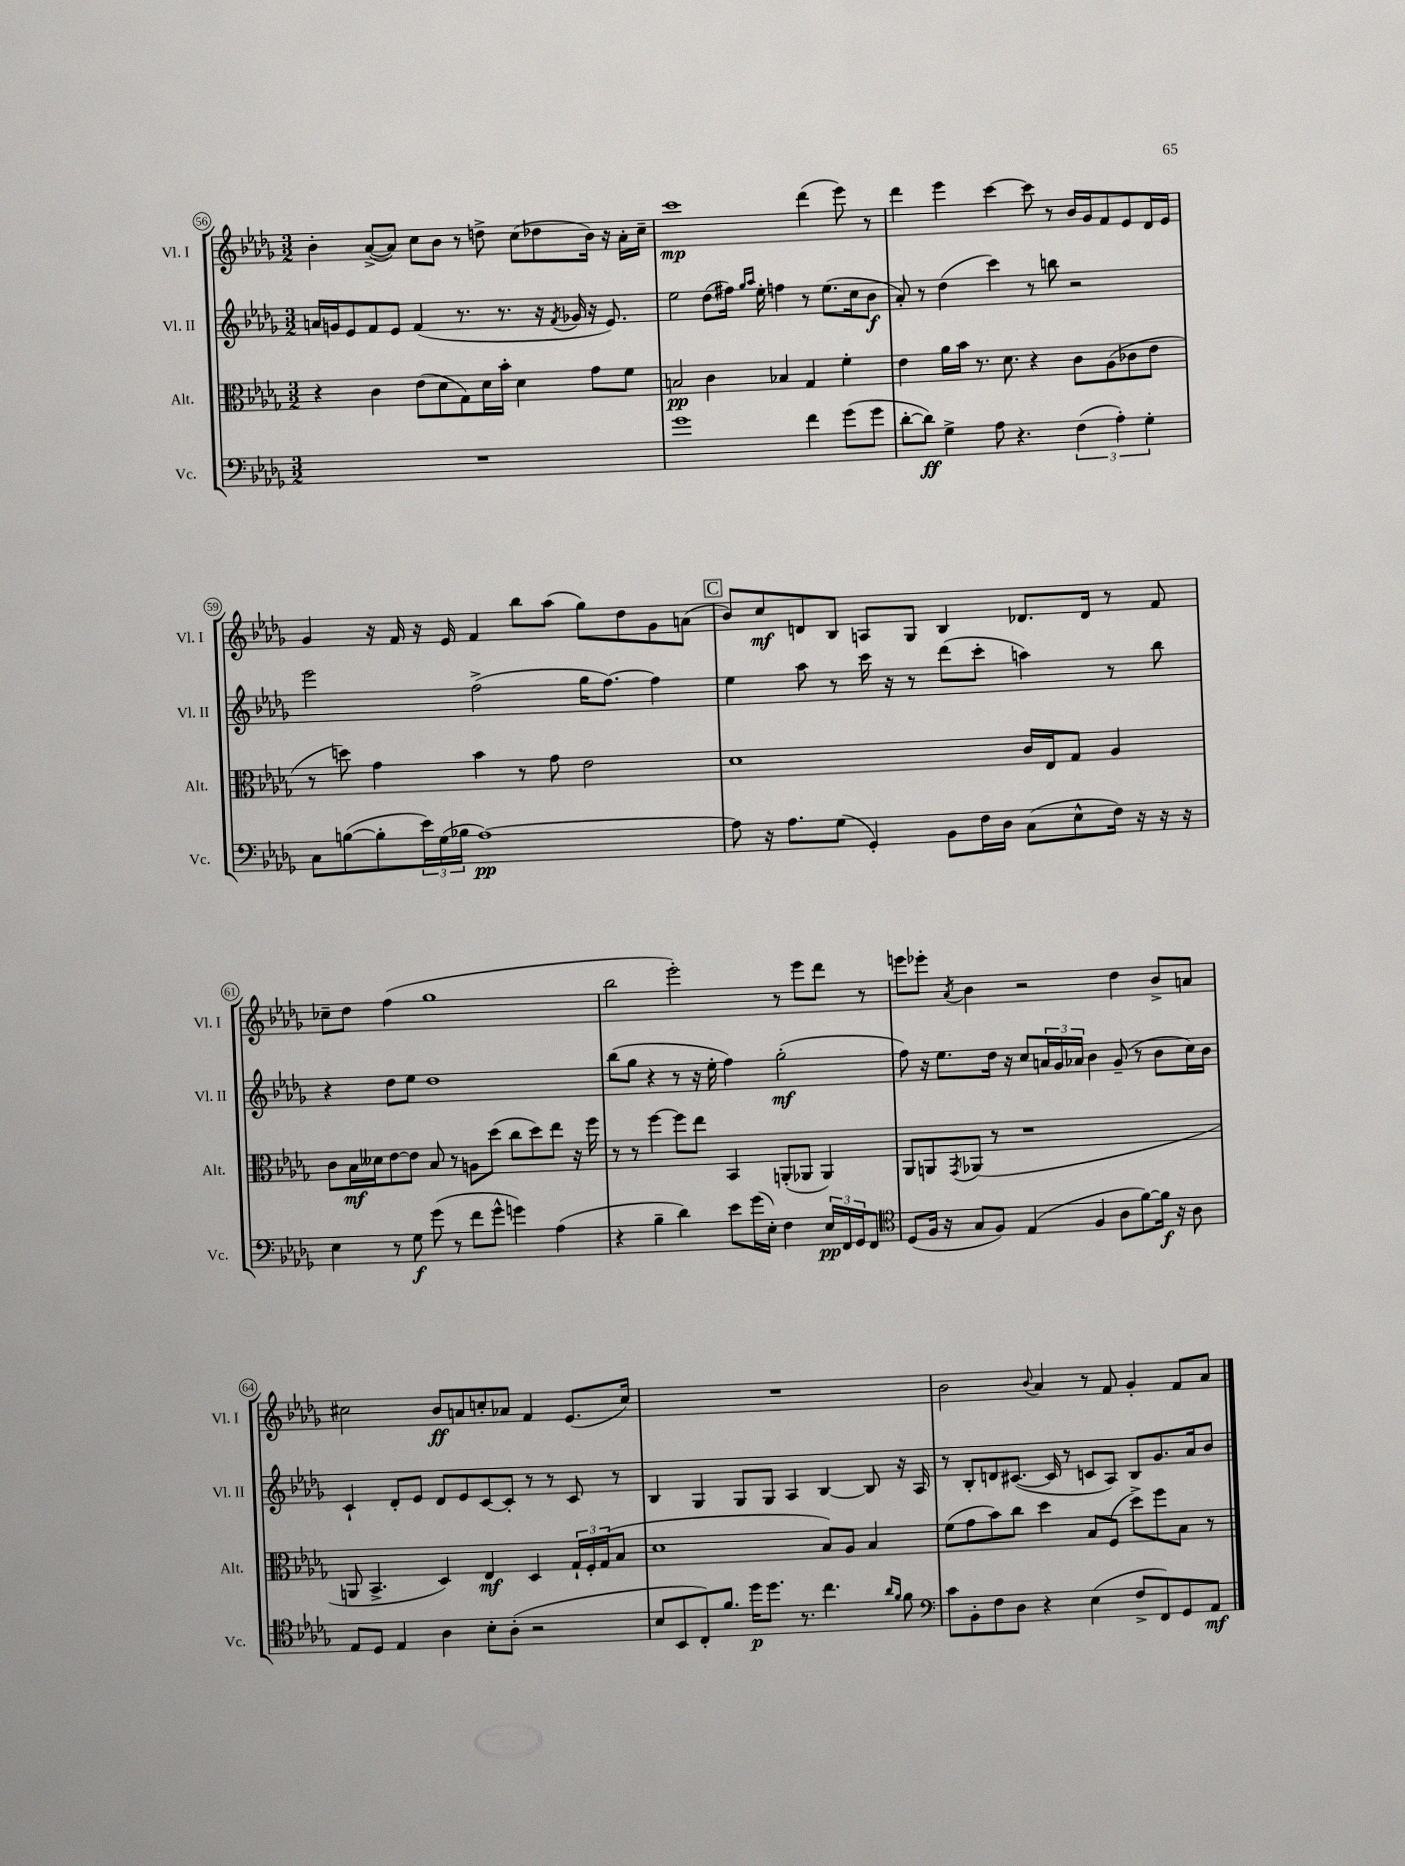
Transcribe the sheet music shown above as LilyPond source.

<<
\new StaffGroup <<
\new Staff = "s0" \with { instrumentName = "Vl. I" shortInstrumentName = "Vl. I" } {
    \clef treble \key des \major \numericTimeSignature \time 3/2
    bes'4-. aes'8~->( aes'8) c''8 bes'8 r8 d''8-> c''8( des''8 bes'16) r16 aes'16-. c''16-- |
    c'''1\mp des'''4( ees'''8) r8 |
    des'''4 ees'''4 c'''4~ c'''8 r8 bes'16 ges'16 f'8 ees'8 des'16 ees'16 |
    ges'4 r16 f'16 r16 ees'16 f'4 bes''8 aes''8( ges''8) des''8 ges'8 a'8( |
    \mark \markup { \box "C" } bes'8) c''8\mf d'8 bes8 a8 ges8 bes4 des'8. des'16 r8 f'8 |
    ces''8-- des''8 f''4( ges''1 |
    bes''2 ees'''2-.) r8 ees'''8 des'''8 r8 |
    e'''8 ees'''8-. \acciaccatura { aes'8 } bes'4 r2 des''4 bes'8-> a'8 |
    cis''2 bes'8\ff a'8 c''8-. aes'8 f'4 ees'8.( c''16) |
    R1. |
    bes'2 \appoggiatura { bes'8 } aes'4 r8 f'8 ges'4-. f'8 aes'8 \bar "|." |
}
\new Staff = "s1" \with { instrumentName = "Vl. II" shortInstrumentName = "Vl. II" } {
    \clef treble \key des \major \numericTimeSignature \time 3/2
    a'16 g'16 ees'8 f'8 ees'8 f'4( r8. r8. r16 \acciaccatura { f'8 } ges'16 r16 ees'8.) |
    ees''2 des''8( fis''16) \grace { ges''16 aes''16 } ees''16-. f''4 r8 ees''8.( c''16 bes'8\f |
    aes'8-.) r8 des''4( c'''4) r8 b''8 r2 |
    ees'''2 f''2->( ges''16 f''8.~) f''4 |
    \mark \markup { \box "C" } ees''4 aes''8 r8 c'''16 r16 r8 des'''8( c'''8-. a''4) r8 bes''8 |
    r4 des''8 ees''8 des''1 |
    bes''8( ges''8 r4 r8 r16 ees''16-. f''4) ges''2-.\mf( |
    f''8) r16 ees''8. des''16 r16 c''8 \tuplet 3/2 { a'16 ges'16 aes'16 } bes'4 ges'8--( r8 bes'8 c''16) bes'16 |
    c'4-! des'8-. ees'8 des'8 ees'8 c'8~ c'8-. r8 r8 c'8 r8 |
    bes4 ges4 ges8 ges8 aes4 bes4~ bes8 r16 aes16 |
    r8 bes8-. d'8 cis'8.~( cis'16 r8 c'8 aes8) bes8 ges'8. aes'16 bes'8 \bar "|." |
}
\new Staff = "s2" \with { instrumentName = "Alt." shortInstrumentName = "Alt." } {
    \clef alto \key des \major \numericTimeSignature \time 3/2
    r4 c'4 ees'8( des'8 ges8) des'16 bes'16-. des'4 ges'8 f'8 |
    b2\pp c'4 bes4 ges4 f'4-. |
    ees'4 aes'16 bes'16 r8. des'8. r4 c'8 aes8( ces'8 ees'8 |
    r8 d''8) ges'4 bes'4 r8 ges'8 ees'2 |
    \mark \markup { \box "C" } des'1 c'16 ees16 ges8 aes4 |
    c'8 bes16\mf deses'16 ees'8~ ees'8 bes8 r8 a8 des''8( c''8 des''8) ees''8 r16 f''16 |
    r8 r8 f''4~ f''8 ees''8 bes,4 a,8-.( aes,8 aes,4) |
    aes,8 a,8 \acciaccatura { ges,8 } aes,8( r8 r1 |
    a,8 bes,4.-> des4) ees4\mf des4 \tuplet 3/2 { ges16-! f16-. ges16( } bes8 |
    des'1 bes8) aes8 bes4 |
    f'8( ges'8 bes'8) c''8 des''4 bes8 f8( des''8->) f''8 bes8 r8 \bar "|." |
}
\new Staff = "s3" \with { instrumentName = "Vc." shortInstrumentName = "Vc." } {
    \clef bass \key des \major \numericTimeSignature \time 3/2
    R1. |
    ges'1 f'4 ges'8( ges'8 |
    des'8~-. des'8\ff) ges4-> aes8 r4. \tuplet 3/2 { f4( aes4-.) ges4-. } |
    c8 b8~( b8-. \tuplet 3/2 { ees'16) ges16( bes16 } aes1~\pp) |
    \mark \markup { \box "C" } aes8 r16 aes8. ges8( ges,4-.) bes,8 f16 des16 c8( ees8-^ f16) r16 r16 r16 |
    ees4 r8 ges8\f ges'8( r8 f'8 ges'8-^ g'4) aes4( |
    r4 bes4-- des'4) ees'8 ges'16( ees16-.) f4 \tuplet 3/2 { ees16\pp f,16 ges,16 } f,8 |
    \clef tenor des8( f16 r16 ges8 f8) ees4( f4 aes8 f'8~) f'16\f r16 aes8 |
    ees8 des8 ees4 aes4 bes8-. aes8-.( r2 |
    bes8 bes,8 c8-.) f'8. des''16\p des''8. r8. c''4. \grace { aes'16 f'16 } f'8 |
    \clef bass c'8 bes,8-. f8 des8 r4 ees4( f8-> f,8) ges,8 aes,8\mf \bar "|." |
}
>>
>>
\layout { \context { \Score currentBarNumber = #56 \override BarNumber.stencil = #(make-stencil-circler 0.1 0.3 ly:text-interface::print) } }
